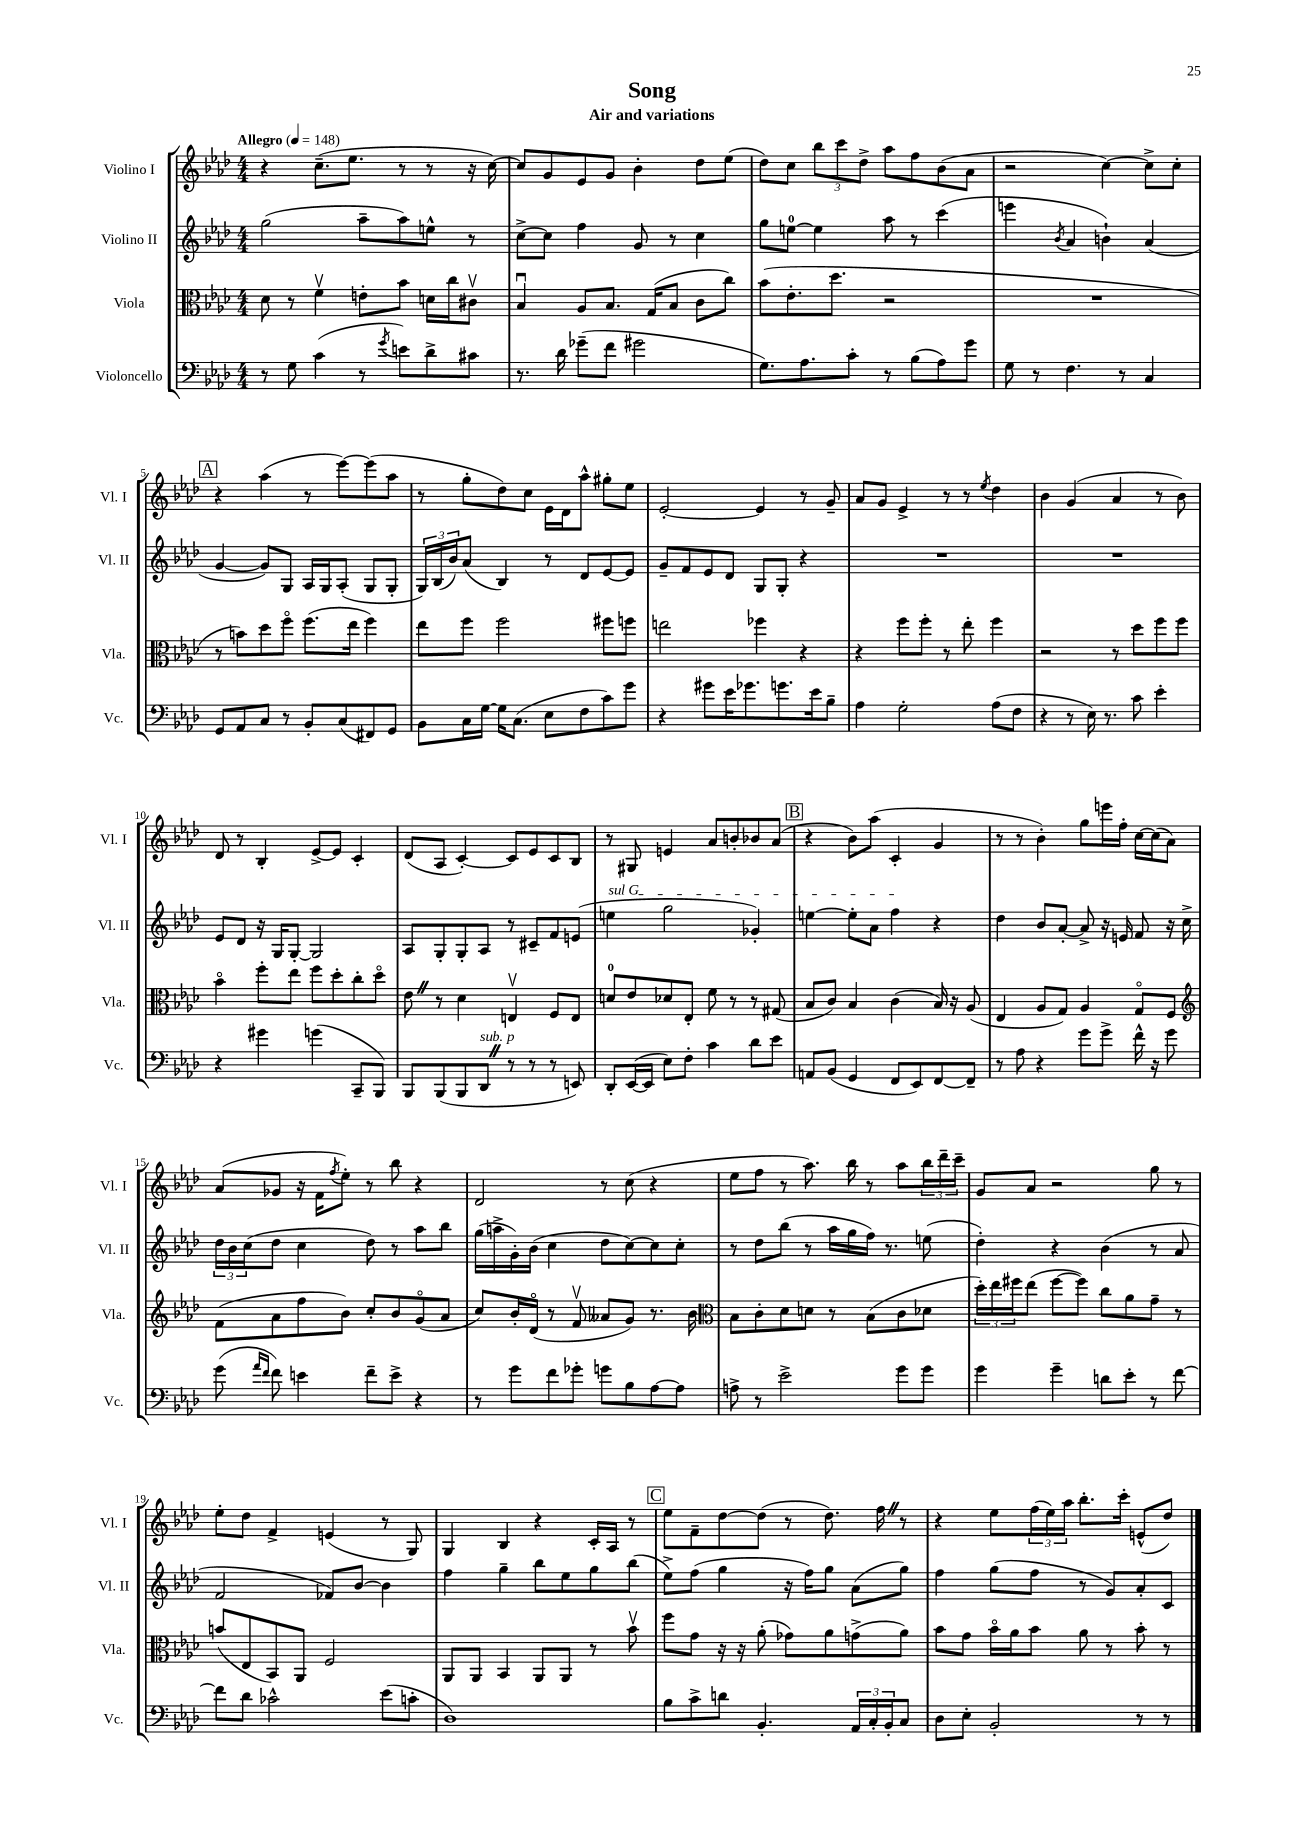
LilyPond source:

\header { title = "Song" subtitle = "Air and variations" }
<<
\new StaffGroup <<
\new Staff = "s0" \with { instrumentName = "Violino I" shortInstrumentName = "Vl. I" } {
    \clef treble \key aes \major \numericTimeSignature \time 4/4 \tempo "Allegro" 4 = 148
    r4 c''8.--( ees''8. r8 r8 r16 c''16~) |
    c''8 g'8 ees'8 g'8 bes'4-. des''8 ees''8( |
    des''8) c''8 \tuplet 3/2 { bes''8 c'''8 des''8-> } aes''8 f''8 bes'8( aes'8 |
    r2 c''4~) c''8-> c''8-. |
    \mark \markup { \box "A" } r4 aes''4( r8 ees'''8~) ees'''8( aes''8 |
    r8 g''8-. des''8) c''8 ees'16 des'16 aes''8-^ gis''8-. ees''8 |
    ees'2~-. ees'4 r8 g'8-- |
    aes'8 g'8 ees'4-> r8 r8 \acciaccatura { ees''8 } des''4 |
    bes'4 g'4( aes'4 r8 bes'8) |
    des'8 r8 bes4-. ees'8~-> ees'8 c'4-. |
    des'8( aes8 c'4~-.) c'8 ees'8 c'8 bes8 |
    r8 gis8 e'4 aes'8 b'8-. bes'8 aes'8( |
    \mark \markup { \box "B" } r4 bes'8) aes''8( c'4-. g'4 |
    r8 r8 bes'4-.) g''8 e'''16 f''16-. c''16~ c''16( aes'8) |
    aes'8( ges'8 r16 f'16 \acciaccatura { f''8 } ees''8-.) r8 bes''8 r4 |
    des'2 r8 c''8( r4 |
    ees''8 f''8 r8 aes''8.) bes''16 r8 aes''8 \tuplet 3/2 { bes''16 des'''16-- c'''16-- } |
    g'8 aes'8 r2 g''8 r8 |
    ees''8-. des''8 f'4-> e'4( r8 g8) |
    g4 bes4 r4 c'16-. aes16 r8 |
    \mark \markup { \box "C" } ees''8 f'8-- des''8~ des''8( r8 des''8.) f''16 \once \override BreathingSign.text = \markup { \musicglyph "scripts.caesura.straight" } \breathe r8 |
    r4 ees''8 \tuplet 3/2 { f''16( ees''16) aes''16 } bes''8.-. c'''16-. e'8-^( des''8) \bar "|." |
}
\new Staff = "s1" \with { instrumentName = "Violino II" shortInstrumentName = "Vl. II" } {
    \clef treble \key aes \major \numericTimeSignature \time 4/4
    g''2( aes''8-- aes''8) e''8-^ r8 |
    c''8~-> c''8 f''4 g'8 r8 c''4 |
    g''8 e''8-0~ e''4 aes''8 r8 c'''4( |
    e'''4 \acciaccatura { bes'8 } aes'4 b'4-!) aes'4( |
    \mark \markup { \box "A" } g'4~ g'8) g8 aes16 g16 aes8-.( g8 g8-. |
    \tuplet 3/2 { g16) bes16( bes'16) } aes'8( bes4) r8 des'8 ees'8~ ees'8 |
    g'8-- f'8 ees'8 des'8 g8 g8-. r4 |
    R1 |
    R1 |
    ees'8 des'8 r16 g16 g8~-. g2 |
    aes8 g8-. g8-. aes8 r8 cis'8-- f'8 e'8( |
    \once \override TextSpanner.bound-details.left.text = \markup { \italic "sul G" } e''4\startTextSpan g''2 ges'4-.) |
    \mark \markup { \box "B" } e''4~ e''8-. aes'8 f''4\stopTextSpan r4 |
    des''4 bes'8 aes'8~-. aes'8-> r16 e'16 f'8 r16 c''16-> |
    \tuplet 3/2 { des''16 bes'16 c''16( } des''8 c''4 des''8) r8 aes''8 bes''8 |
    g''16( a''16-> g'16-.) bes'16( c''4 des''8 c''8~) c''8 c''8-. |
    r8 des''8 bes''8( r8 aes''16 g''16 f''16) r8. e''8( |
    des''4-.) r4 bes'4( r8 aes'8 |
    f'2 fes'8) bes'8~ bes'4 |
    f''4 g''4-- bes''8 ees''8 g''8 bes''8( |
    \mark \markup { \box "C" } ees''8->) f''8( g''4 r16 f''16) g''8 aes'8( g''8) |
    f''4 g''8( f''8 r8 g'8) aes'8-. c'8 \bar "|." |
}
\new Staff = "s2" \with { instrumentName = "Viola" shortInstrumentName = "Vla." } {
    \clef alto \key aes \major \numericTimeSignature \time 4/4
    des'8 r8 f'4\upbow e'8-. bes'8 d'16 c''16 cis'8\upbow |
    bes4\downbow aes8 bes8. g16( bes8 c'8 c''8) |
    bes'8( ees'8.-. des''8. r2 |
    R1 |
    \mark \markup { \box "A" } r8 b'8) des''8 f''8\flageolet f''8.( ees''16 f''4) |
    ees''8 f''8 f''2 fis''8 f''8 |
    e''2 fes''4 r4 |
    r4 f''8 f''8-. r8 ees''8-. f''4 |
    r2 r8 des''8 f''8 f''8 |
    bes'4\flageolet f''8-. ees''8 f''8 des''8-. c''8-. des''8\flageolet |
    ees'8 \once \override BreathingSign.text = \markup { \musicglyph "scripts.caesura.straight" } \breathe r8 des'4 e4\upbow f8 e8 |
    d'8-0 ees'8 des'8 ees8-. f'8 r8 r8 gis8( |
    \mark \markup { \box "B" } bes8 c'8) bes4 c'4( bes16) r16 aes8( |
    ees4 aes8 g8) aes4 g8\flageolet f8 |
    \clef treble f'8( aes'8 f''8 bes'8) c''8-. bes'8 g'8\flageolet( aes'8 |
    c''8) bes'16-. des'16\flageolet( r8 f'8\upbow aeses'8 g'8) r8. bes'16 |
    \clef alto bes8 c'8-. des'8 d'8 r8 bes8( c'8 des'8 |
    \tuplet 3/2 { des''16-.) ees''16 fis''16 } ees''8( fis''8~ fis''8) c''8 aes'8 g'8-- r8 |
    b'8( ees8 bes,8) aes,8 f2 |
    aes,8 aes,8 bes,4 aes,8 aes,8 r8 bes'8\upbow |
    \mark \markup { \box "C" } f''8 g'8 r16 r16 aes'8-.( ges'8) aes'8 g'8->( aes'8) |
    bes'8 g'8 bes'16\flageolet aes'16 bes'8 aes'8 r8 bes'8-. r8 \bar "|." |
}
\new Staff = "s3" \with { instrumentName = "Violoncello" shortInstrumentName = "Vc." } {
    \clef bass \key aes \major \numericTimeSignature \time 4/4
    r8 g8 c'4( r8 \acciaccatura { g'8 } e'8) des'8-> cis'8 |
    r8. des'16 ges'8--( f'8 gis'2 |
    g8.) aes8. c'8-. r8 bes8( aes8) g'8 |
    g8 r8 f4. r8 c4 |
    \mark \markup { \box "A" } g,8 aes,8 c8 r8 bes,8-. c8( fis,8) g,8 |
    bes,8 c16 g16~ g16 c8.( ees8 f8 c'8) g'8 |
    r4 gis'8 ees'16 ges'8. g'8. ees'16 bes8-- |
    aes4 g2-. aes8( f8 |
    r4 r8 ees16) r8. c'8 ees'4-. |
    r4 gis'4 g'4( c,8-- bes,,8) |
    bes,,8 bes,,8( bes,,8 des,8^\markup { \italic "sub. p" } \once \override BreathingSign.text = \markup { \musicglyph "scripts.caesura.straight" } \breathe r8 r8 r8 e,8) |
    des,8-. ees,16~( ees,16 ees8) f8-. c'4 des'8 ees'8 |
    \mark \markup { \box "B" } a,8 bes,8( g,4 f,8 ees,8) f,8~ f,8-- |
    r8 aes8 r4 g'8 g'8-> f'16-^ r16 g'8 |
    g'8( \grace { aes'16 f'16 } f'8) e'4 f'8-- e'8-> r4 |
    r8 g'8 f'8 ges'8-. g'8 bes8 aes8~ aes8 |
    a8-> r8 ees'2-> g'8 g'8 |
    g'4 g'4-- d'8 ees'8-. r8 f'8~ |
    f'8 des'8 ces'2-^ ees'8( c'8-. |
    des1) |
    \mark \markup { \box "C" } bes8 c'8-> d'8 bes,4.-. \tuplet 3/2 { aes,16 c16-. bes,16-. } c8 |
    des8 ees8-. bes,2-. r8 r8 \bar "|." |
}
>>
>>
